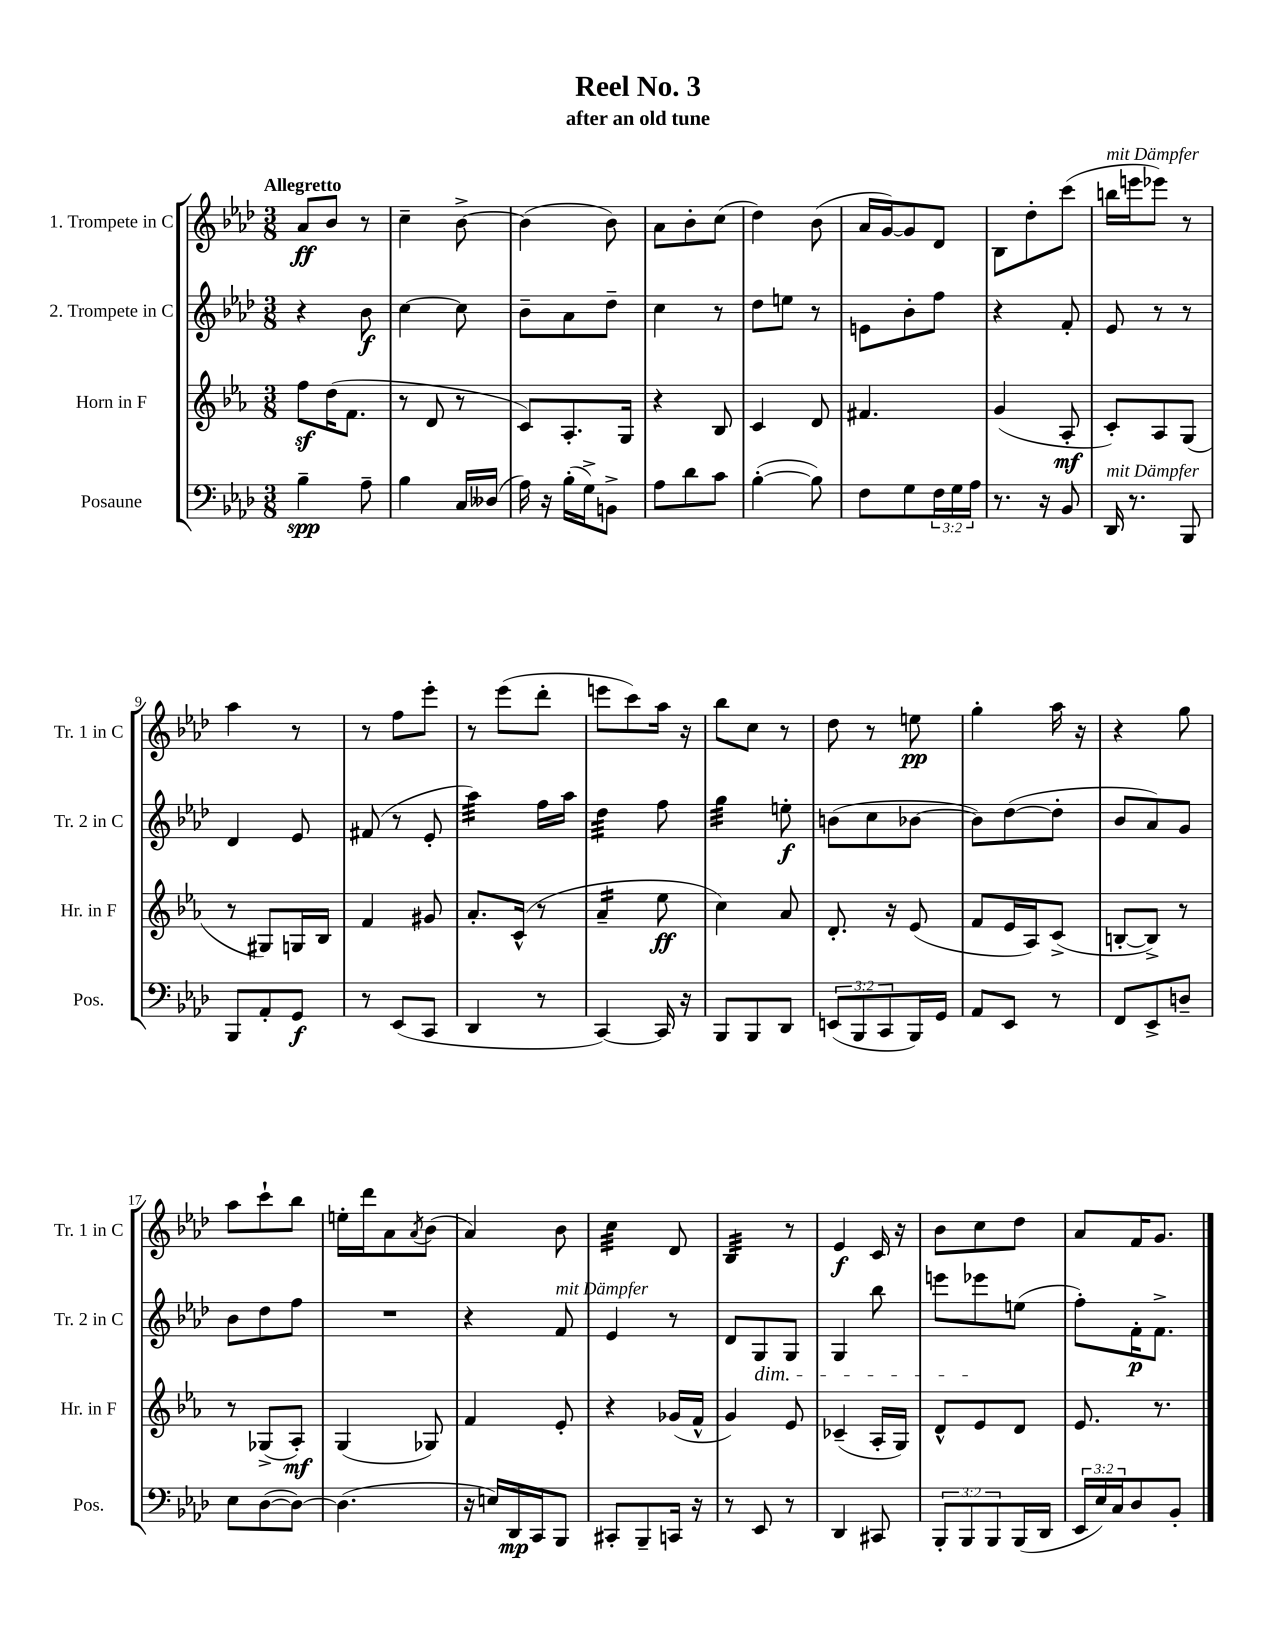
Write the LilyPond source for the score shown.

\header { title = "Reel No. 3" subtitle = "after an old tune" }
<<
\new StaffGroup <<
\new Staff = "s0" \with { instrumentName = "1. Trompete in C" shortInstrumentName = "Tr. 1 in C" } {
    \clef treble \key aes \major \numericTimeSignature \time 3/8 \tempo "Allegretto"
    aes'8\ff bes'8 r8 |
    c''4-- bes'8~-> |
    bes'4( bes'8) |
    aes'8 bes'8-. c''8( |
    des''4) bes'8( |
    aes'16 g'16~) g'8 des'8 |
    bes8 des''8-. c'''8( |
    b''16^\markup { \italic "mit Dämpfer" } e'''16 ees'''8) r8 |
    aes''4 r8 |
    r8 f''8 ees'''8-. |
    r8 ees'''8( des'''8-. |
    e'''8 c'''8) aes''16 r16 |
    bes''8 c''8 r8 |
    des''8 r8 e''8\pp |
    g''4-. aes''16 r16 |
    r4 g''8 |
    aes''8 c'''8-! bes''8 |
    e''16-. des'''16 aes'8 \acciaccatura { aes'8 } bes'8( |
    aes'4) bes'8 |
    c''4:32 des'8 |
    bes4:32 r8 |
    ees'4\f c'16 r16 |
    bes'8 c''8 des''8 |
    aes'8 f'16 g'8. \bar "|." |
}
\new Staff = "s1" \with { instrumentName = "2. Trompete in C" shortInstrumentName = "Tr. 2 in C" } {
    \clef treble \key aes \major \numericTimeSignature \time 3/8
    r4 bes'8\f |
    c''4~ c''8 |
    bes'8-- aes'8 des''8-- |
    c''4 r8 |
    des''8 e''8 r8 |
    e'8 bes'8-. f''8 |
    r4 f'8-. |
    ees'8 r8 r8 |
    des'4 ees'8 |
    fis'8( r8 ees'8-. |
    aes''4:32) f''16 aes''16 |
    des''4:32 f''8 |
    g''4:32 e''8-.\f |
    b'8( c''8 bes'8~ |
    bes'8) des''8~( des''8-. |
    bes'8 aes'8) g'8 |
    bes'8 des''8 f''8 |
    R4. |
    r4 f'8^\markup { \italic "mit Dämpfer" } |
    ees'4 r8 |
    des'8 g8\dim g8 |
    g4 bes''8 |
    e'''8 ees'''8\! e''8( |
    f''8-.) f'16-.\p f'8.-> \bar "|." |
}
\new Staff = "s2" \with { instrumentName = "Horn in F" shortInstrumentName = "Hr. in F" } {
    \clef treble \key ees \major \numericTimeSignature \time 3/8
    f''8\sf d''16( f'8. |
    r8 d'8 r8 |
    c'8) aes8.-. g16 |
    r4 bes8 |
    c'4 d'8 |
    fis'4. |
    g'4( aes8-.\mf |
    c'8-.) aes8 g8( |
    r8 gis8) g16 bes16 |
    f'4 gis'8 |
    aes'8.-. c'16-^( r8 |
    aes'4:16-- ees''8\ff |
    c''4) aes'8 |
    d'8.-. r16 ees'8( |
    f'8 ees'16 aes16) c'8->( |
    b8~-. b8->) r8 |
    r8 ges8->( aes8-.\mf) |
    g4( ges8) |
    f'4 ees'8-. |
    r4 ges'16( f'16-^ |
    g'4) ees'8 |
    ces'4--( aes16-. g16) |
    d'8-^ ees'8 d'8 |
    ees'8. r8. \bar "|." |
}
\new Staff = "s3" \with { instrumentName = "Posaune" shortInstrumentName = "Pos." } {
    \clef bass \key aes \major \numericTimeSignature \time 3/8 \override Staff.TupletNumber.text = #tuplet-number::calc-fraction-text
    bes4--\spp aes8-- |
    bes4 c16 deses16( |
    aes16) r16 bes16-.( g16->) b,8-> |
    aes8 des'8 c'8 |
    bes4~-.( bes8) |
    f8 g8 \tuplet 3/2 { f16 g16 aes16 } |
    r8. r16 bes,8 |
    des,16^\markup { \italic "mit Dämpfer" } r8. bes,,8 |
    bes,,8 aes,8-. g,8\f |
    r8 ees,8( c,8 |
    des,4 r8 |
    c,4~) c,16 r16 |
    bes,,8 bes,,8 des,8 |
    \tuplet 3/2 { e,8( bes,,8 c,8 } bes,,16) g,16 |
    aes,8 ees,8 r8 |
    f,8 ees,8-> d8-- |
    ees8 des8~( des8~) |
    des4.( |
    r16 e16) des,16\mp c,16 bes,,8 |
    cis,8-. bes,,8-- c,16 r16 |
    r8 ees,8 r8 |
    des,4 cis,8 |
    \tuplet 3/2 { bes,,8-. bes,,8 bes,,8 } bes,,16( des,16 |
    \tuplet 3/2 { ees,16 ees16) c16 } des8 bes,8-. \bar "|." |
}
>>
>>
